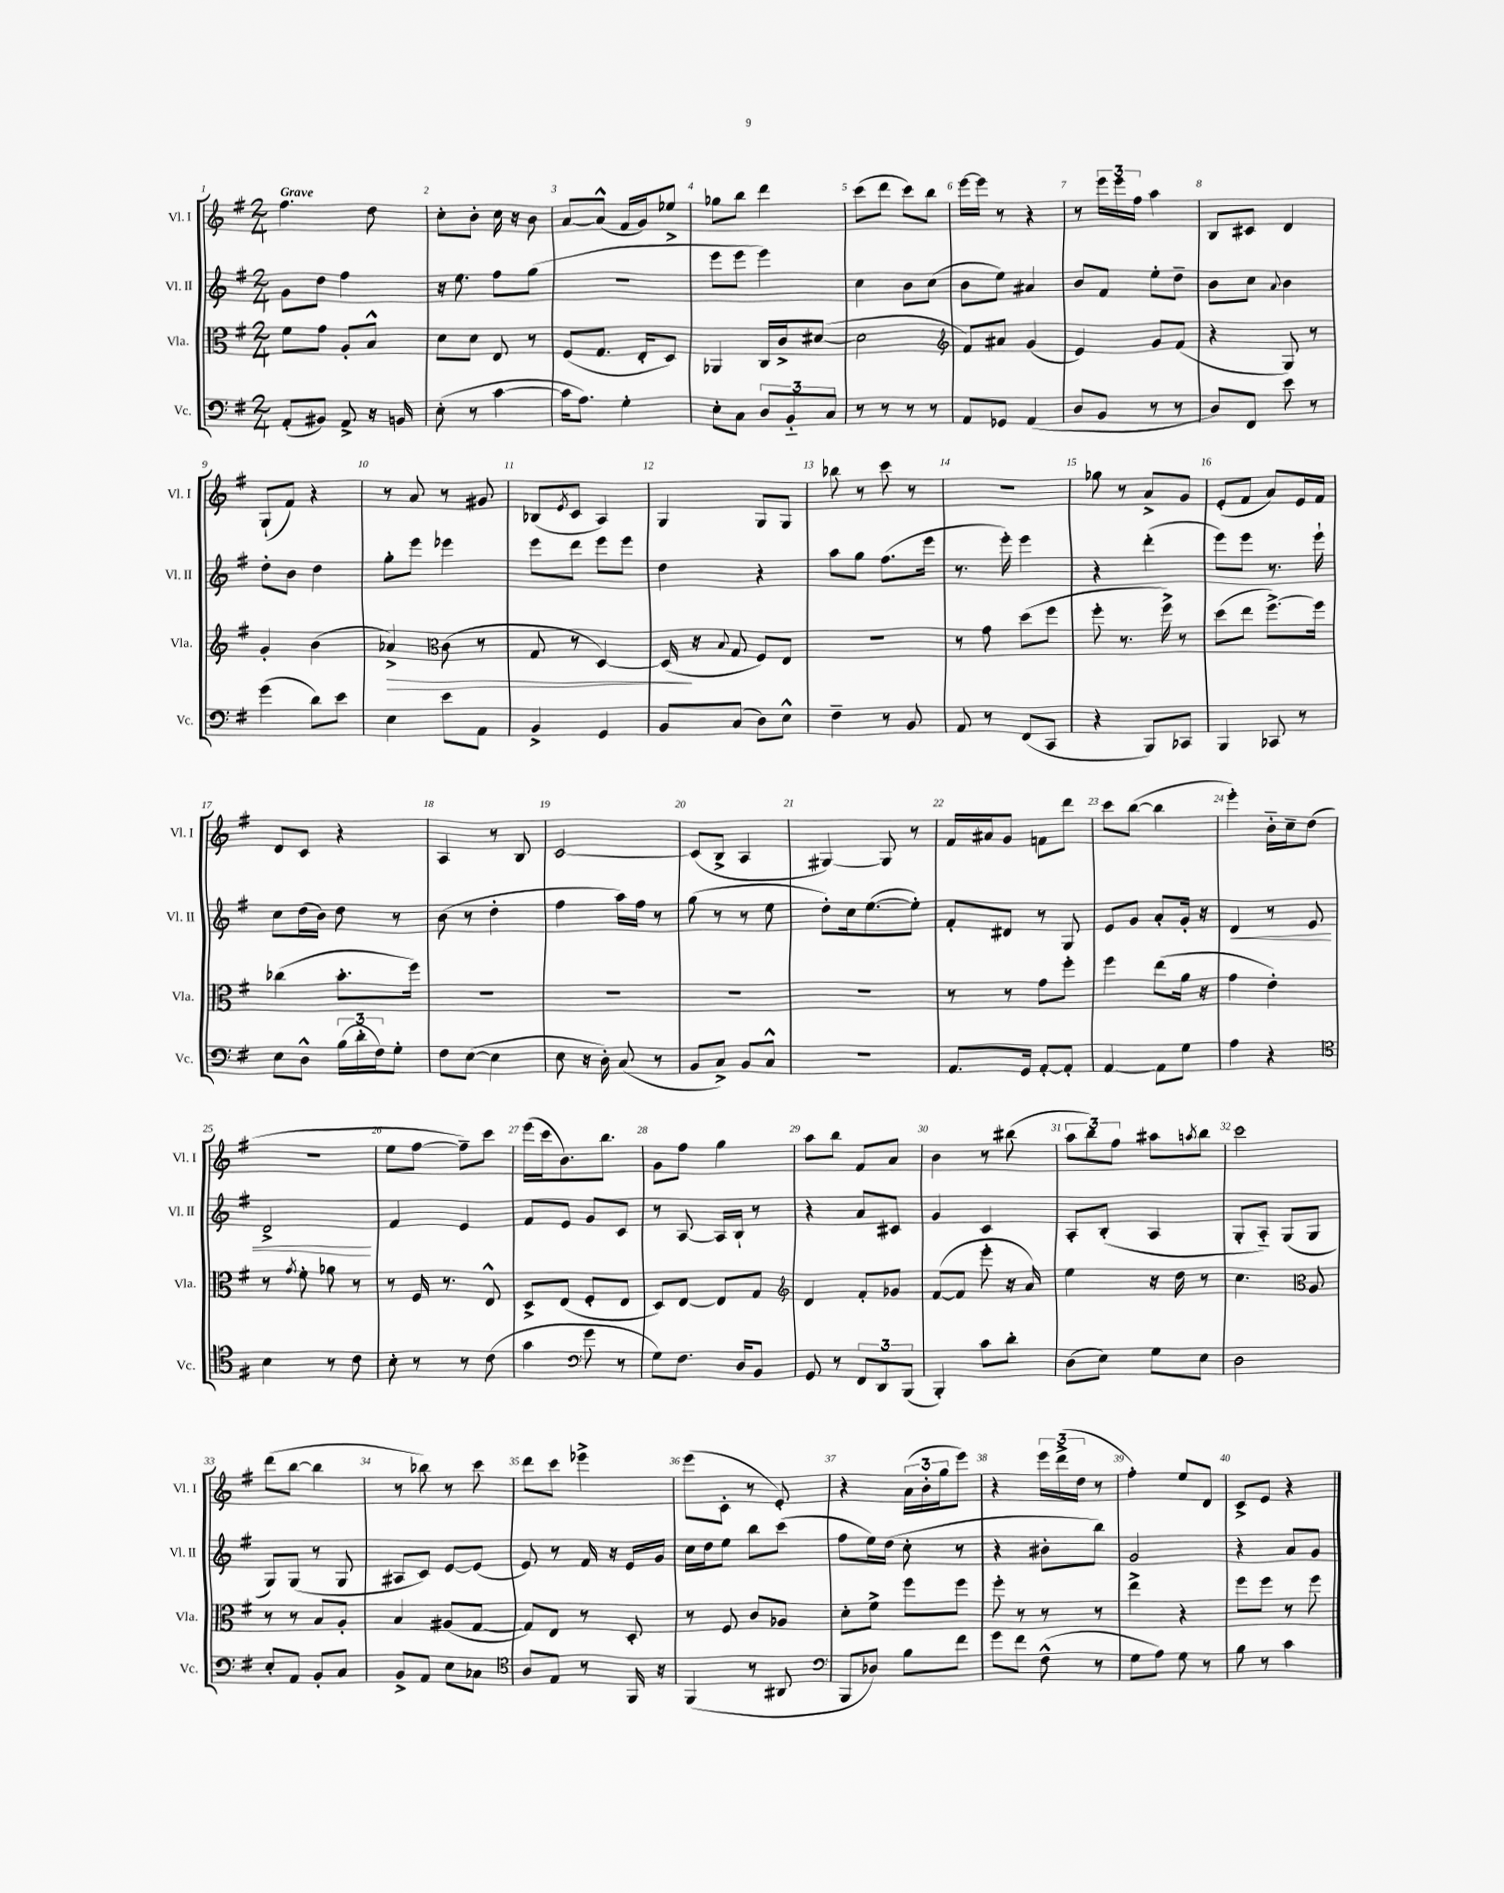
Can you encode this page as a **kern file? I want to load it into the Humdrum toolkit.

**kern	**kern	**kern	**kern
*staff4	*staff3	*staff2	*staff1
*clefF4	*clefC3	*clefG2	*clefG2
*k[f#]	*k[f#]	*k[f#]	*k[f#]
*M2/4	*M2/4	*M2/4	*M2/4
(8AA'/L	8f#\L	8g\L	4.ff#\
8BB#/J)	8g\J	8dd\J	.
8AA^/	8A'/L	4ff#\	.
16r	8B^^/J	.	8dd\
16BB/	.	.	.
=	=	=	=
(8E'\	8d\L	16r	8cc'\L
.	.	8.ee\	.
8r	8d\J	.	8b'\J
[4c\	8E/	8ff#\L	16cc\
.	.	.	16r
.	8r	(8gg\J	8b\
=	=	=	=
16c\]LK	(8F#/L	2r	[8a/L
8.A\J)	.	.	.
.	8.G/J	.	(8a^^/]J
4G'\	.	.	16f#/LL
.	16E'/LK	.	16g/J)
.	8D/J)	.	8ee-^/J
=	=	=	=
8E'\L	4AA-/	8eee\L	8gg-\L
8C\J	.	8eee\J	8bb\J
12D/L	16C/LL	4eee\)	4ddd\
.	16c^/J	.	.
12BB'~/	.	.	.
.	([8d#/J	.	.
12C/J	.	.	.
=	=	=	=
8r	2d#\]	4cc\	(8ccc\L
8r	.	.	8ddd\J
8r	.	8b\L	8ccc\L)
8r	.	(8cc\J	8bb\J
=	=	=	=
*	*clefG2	*	*
8AA/L	8f#/L)	8b\L	[16eee\LL
.	.	.	16eee\]JJ
8GG-/J	8a#/J	8ee\J)	8r
(4AA/	(4g/	4a#/	4r
=	=	=	=
8D/L	4e/)	8b/L	8r
8BB/J	.	8f#/J	24eee\LL
.	.	.	24eee\
.	.	.	24ff#\JJ
8r	8g/L	8ee'\L	4aa\
8r	(8f#/J	8dd~\J	.
=	=	=	=
8D/L)	4r	8b\L	8B/L
8FF#/J	.	8cc\J	8c#/J
.	.	8qqa/	.
8e\	8G/)	4b\	4d/
8r	8r	.	.
=	=	=	=
(4g\	4g'/	8dd'\L	(8G`/L
.	.	8b\J	8f#/J)
8d\L)	(4b\	4dd\	4r
8e\J	.	.	.
=	=	=	=
4E\	4a-^/)	8gg'\L	8r
.	.	8eee\J	8a/
*	*clefC3	*	*
8e\L	(8c\	4eee-\	8r
8AA\J	8r	.	8g#/
=	=	=	=
4BB^/	8G/	8eee\L	(8B-/L
.	.	.	8qe/
.	8r	8ddd\J	8c/J
4GG/	[4D/)	8eee\L	4A/)
.	.	8eee\J	.
=	=	=	=
8BB/L	(16D/]	4dd\	4G/
.	16r	.	.
.	8qqB/	.	.
(8C/J	8G/	.	.
8D\L)	8F#/L)	4r	8G/L
8E^^\J	8E/J	.	8G/J
=	=	=	=
4F#~\	2r	8aa\L	8bb-\
.	.	8gg\J	8r
8r	.	(8.ff#\L	8ccc\
8BB/	.	.	8r
.	.	16eee\Jk	.
=	=	=	=
8AA/	8r	8.r	2r
8r	8g\	.	.
.	.	16eee'\)	.
(8FF#/L	(8dd\L	4eee\	.
8CC/J	8ff#\J	.	.
=	=	=	=
4r	8ff#'\	4r	8gg-\
.	8.r	.	8r
8BBB/L)	.	(4ddd'\	8a^/L
.	16ff#^\)	.	.
8CC-/J	8r	.	8g/J
=	=	=	=
4BBB/	(8dd\L	8eee\L)	(8e'/L
.	8ee\J	8eee\J	8f#/J
8CC-/	[8.ff#^\L)	8.r	8a/L)
8r	.	.	16e/L
.	16ff#\]Jk	16eee`\	16f#/JJ
=	=	=	=
8E\L	(4cc-\	8cc\L	8d/L
8D^^\J	.	(16dd\L	8c/J
.	.	16b\JJ)	.
(24B\LL	8.b'\L	8dd\	4r
24d'\	.	.	.
24F#\J)	.	.	.
8G'\J	.	8r	.
.	16ff#\Jk)	.	.
=	=	=	=
8F#\L	2r	(8b\	4A/
([8E\J	.	8r	.
4E\]	.	4dd'\	8r
.	.	.	8B/
=	=	=	=
8E\	2r	4ff#\	[2c/
16r	.	.	.
16D'\)	.	.	.
(8C/	.	16aa\LL)	.
.	.	16ff#\JJ	.
8r	.	8r	.
=	=	=	=
8BB/L	2r	(8gg\	(8c/]L
8C^/J)	.	8r	8B^/J
8BB/L	.	8r	4A/
8C^^/J	.	8ee\	.
=	=	=	=
2r	2r	8dd'\L)	[4G#/)
.	.	16cc\k	.
.	.	([8.ee\	.
.	.	.	8G#/]
.	.	8ee'\]J)	8r
=	=	=	=
8.AA/L	8r	8f#'/L	16f#/LL
.	.	.	16a#/J
.	8r	8d#/J	8g/J
16GG/Jk	.	.	.
[8AA'/L	8g\L	8r	8f\L
8AA'/]J	8ff#'\J	8G/	8ddd\J
=	=	=	=
[4AA/	4ff#\	8e/L	8ccc\L
.	.	8g/J	([8bb\J
8AA\]L	(8ee\L	8a'/L	4bb\]
8G\J	16a\Jk	16g'/Jk	.
.	16r	16r	.
=	=	=	=
4A\	4g\	4d/	4eee'\)
4r	4e'\)	8r	16b'~\LL
.	.	.	16cc~\J
.	.	8e/	(8dd\J
=	=	=	=
*clefC4	*	*	*
4B\	8r	2d^/	2r
.	8qg/	.	.
.	8f#'\	.	.
8r	8a-\	.	.
8c\	8r	.	.
=	=	=	=
8B'\	8r	4f#/	8ee\L
8r	16F#/	.	[8ff#\J
.	8.r	.	.
8r	.	4e/	8ff#~\]L)
(8c\	8E^^/	.	8ccc\J
=	=	=	=
4g\	8D^/L	8f#/L	(16eee\LL
.	.	.	16ccc\J
.	(8E/J	8e/J	8.b\)
*clefF4	*	*	*
8g\	8F#'/L	8g/L	.
.	.	.	8.bb\J
8r	8E/J	8c/J	.
=	=	=	=
8G\L)	8D/L)	8r	8g\L
8.F#\J	[8E/J	[8A/	8ff#\J
.	8E/]L	16A/]LL	4gg\
16D/LK	.	16B`/JJ	.
8BB/J	8G/J	8r	.
=	=	=	=
*	*clefG2	*	*
8GG/	4d/	4r	8aa\L
8r	.	.	8bb\J
12FF#/L	8f#'/L	8a/L	8f#/L
12DD/	.	.	.
.	8g-/J	8c#/J	8a/J
(12BBB/J	.	.	.
=	=	=	=
4BBB'/)	([8f#/L	4g/	4b\
.	8f#/]J	.	.
8c\L	8eee'\	4c/	8r
8d'\J	16r	.	(8bb#\
.	16a/)	.	.
=	=	=	=
(8D\L	4ee\	8A'/L	12aa\L
.	.	.	12bb\)
8E\J)	.	(8B'/J	.
.	.	.	12ff#\J
8G\L	16r	4A/	8aa#\L
.	16dd\	.	.
.	.	.	8qaa/
8E\J	8r	.	8bb\J
=	=	=	=
2D\	4.cc\	8G'/L	2ccc\
.	.	8A'~/J)	.
.	.	(8G/L	.
*	*clefC3	*	*
.	8A/	8G/J	.
=	=	=	=
8E'/L	8r	8G/L)	(8ddd\L
8AA/J	8r	(8G/J	[8bb\J
8BB'/L	8B/L	8r	4bb\]
8C/J	8A'/J	8G/	.
=	=	=	=
8BB^/L	4B/	8A#/L	8r
8AA/J	.	8c/J)	8bb-\)
8E\L	(8A#/L	[8e/L	8r
8C-\J	[8G/J	(8e/]J	8ccc\
=	=	=	=
*clefC4	*	*	*
8A/L	8G/]L)	8e/)	8ddd\L
8E/J	8E/J	8r	8ccc\J
8r	8r	16f#/	4eee-^\
.	.	16r	.
16FF#/	8D'/	16e/LL	.
16r	.	16g/JJ	.
=	=	=	=
(4FF#/	8r	16cc\LL	(8eee\L
.	.	16dd\J	.
.	8F#/	8ee\J	8c'\J
8r	8c/L	8bb\L	8r
8AA#/	8A-/J	(8ccc\J	8e'/)
=	=	=	=
*clefF4	*	*	*
8BBB/L	8d'\L	8ff#\L	4r
8D-/J)	8f#^\J	16ee\L)	.
.	.	(16dd\JJ	.
8B\L	8ff#\L	8cc'\	(24a\LL
.	.	.	24b'\
.	.	.	24gg\J
8f#\J	8ff#\J	8r	8eee\J)
=	=	=	=
8g\L	8ff#'\	4r	4r
8f#\J	8r	.	.
(8F#^^\	8r	8b#'\L	24eee\LL
.	.	.	(24ddd^\
.	.	.	24dd\JJ
8r	8r	8bb\J)	8r
=	=	=	=
8G\L	4ee^\	2g/	4ff#'\)
8A\J)	.	.	.
8G\	4r	.	8ee/L
8r	.	.	8d/J
=	=	=	=
8B\	8ff#\L	4r	8c^/L
8r	8ff#\J	.	8e/J
4c\	8r	8a/L	4r
.	8ff#\	8g/J	.
==	==	==	==
*-	*-	*-	*-
